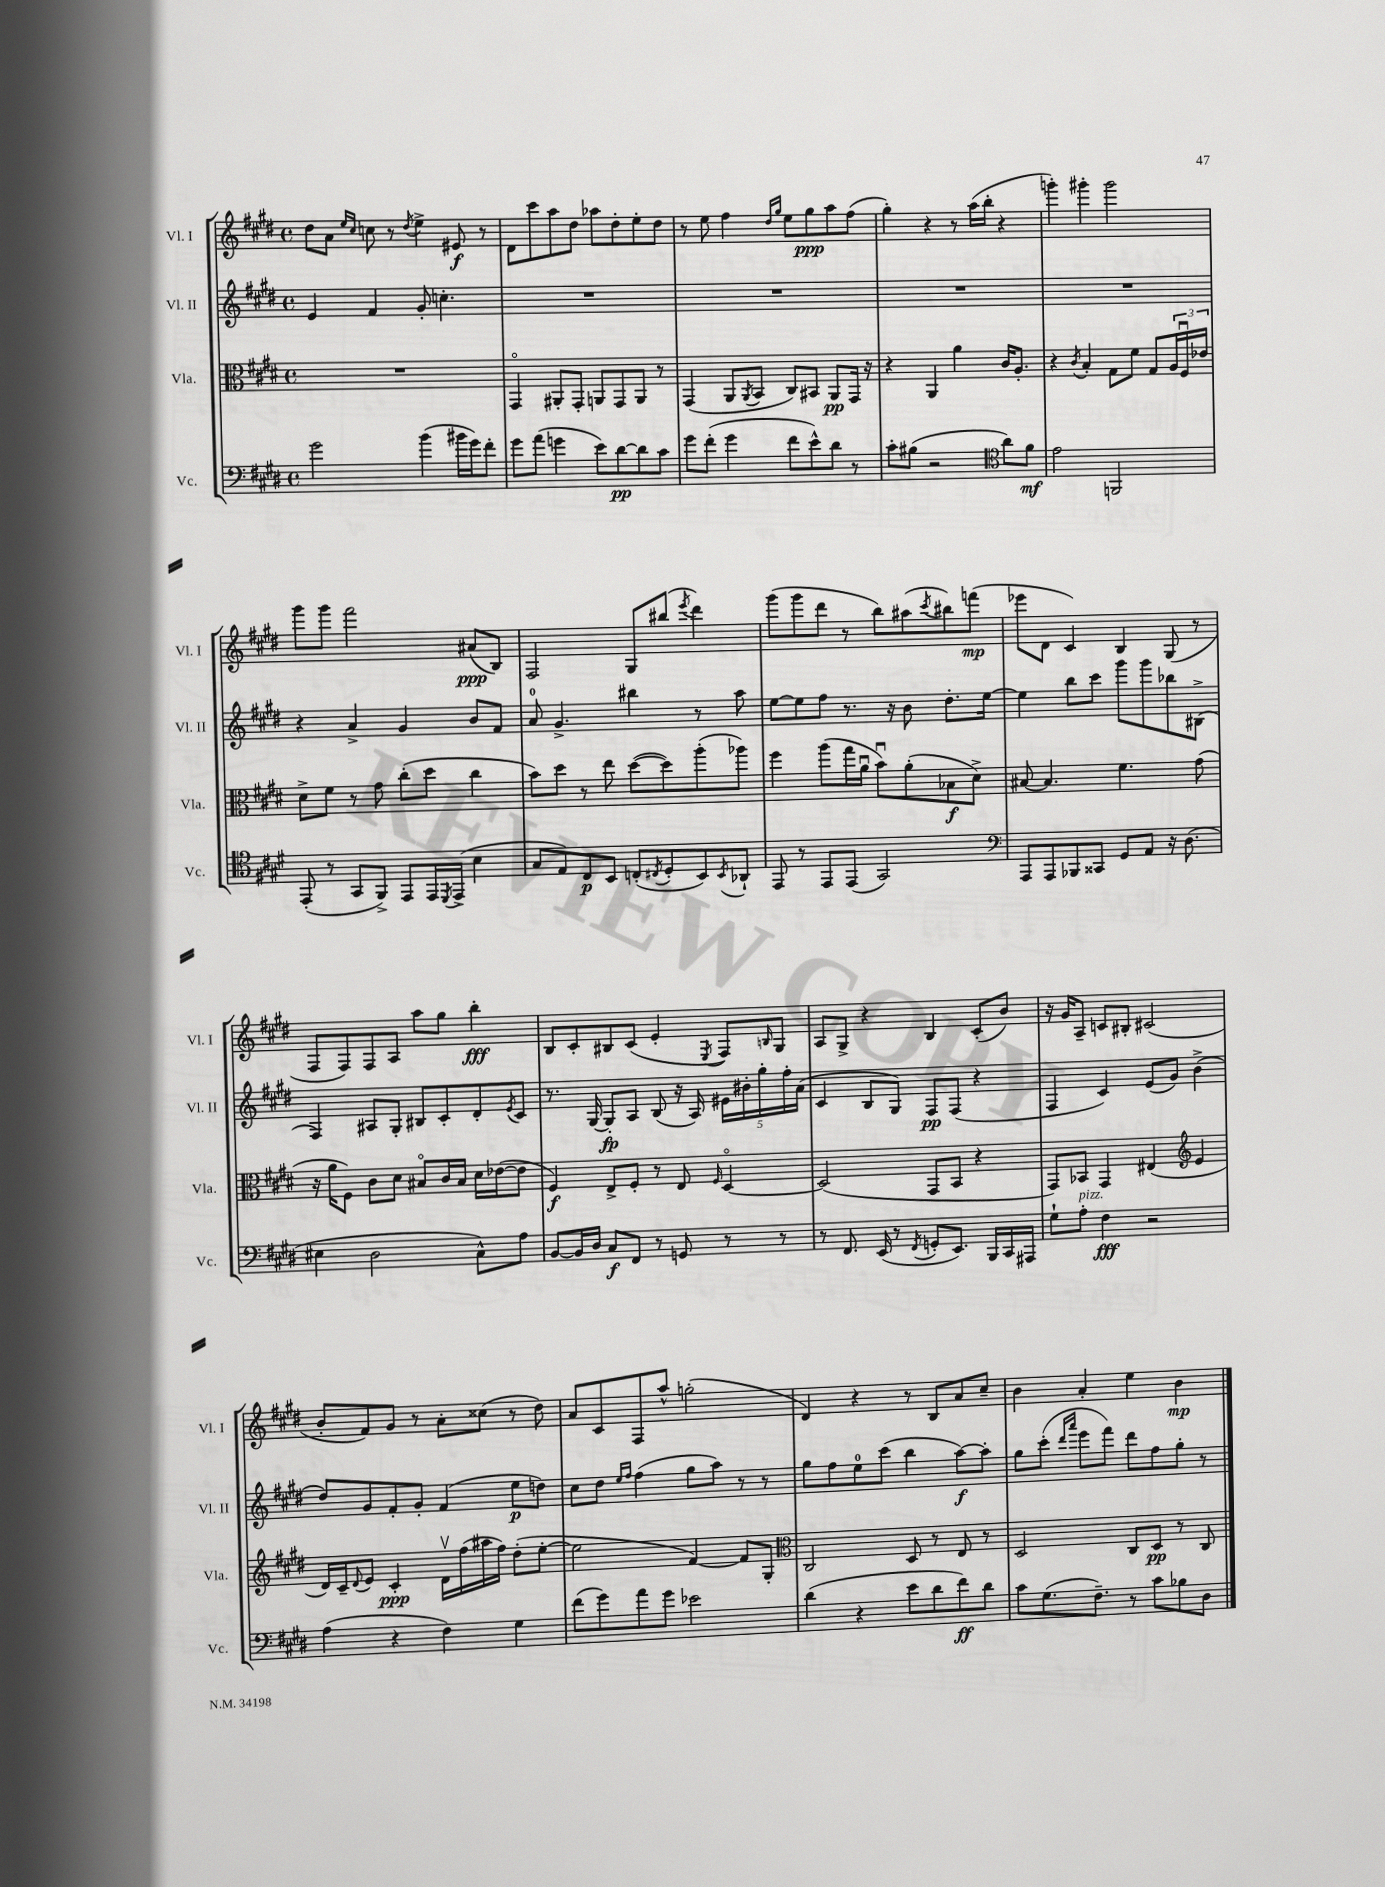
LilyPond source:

<<
\new StaffGroup <<
\new Staff = "s0" \with { instrumentName = "Vl. I" shortInstrumentName = "Vl. I" } {
    \clef treble \key e \major \defaultTimeSignature \time 4/4
    dis''8 a'8 \grace { e''16 cis''16 } c''8 r8 \acciaccatura { dis''8 } e''4-> eis'8\f r8 |
    dis'8 cis'''8 a''8 dis''8 aes''8 dis''8-. e''8-. dis''8 |
    r8 e''8 fis''4 \grace { dis''16 gis''16 } e''8 gis''8\ppp a''8 fis''8( |
    gis''4-.) r4 r8 a''16( b''16-. r4 |
    g'''4-.) gis'''4-. gis'''2 |
    gis'''8 gis'''8 fis'''2 ais'8\ppp( b8) |
    fis2 gis8 bis''8( \acciaccatura { e'''8 } dis'''4) |
    gis'''8( gis'''8 dis'''8 r8 b''8) ais''8( \acciaccatura { cis'''8 } bis''8) f'''8\mp( |
    ees'''8 dis'8 cis'4) b4 gis8( r8 |
    fis8 fis8) fis8 a8 a''8 gis''8 b''4-.\fff |
    b8 cis'8-. bis8 cis'8( e'4-. \acciaccatura { e8 } fis8) \grace { b16 } gis8 |
    a8 gis8-> r4 b4 cis'8-.( b'8) |
    r16 gis'16 a8-- c'8 bis8-. cis'2( |
    b'8-. fis'8) gis'8 r8 a'8-. cisis''8( r8 dis''8) |
    a'8 cis'8 fis8 a''8-^ g''2-.( |
    dis'4) r4 r8 b8 a'8 cis''8-- |
    b'4 a'4-. e''4 b'4\mp \bar "|." |
}
\new Staff = "s1" \with { instrumentName = "Vl. II" shortInstrumentName = "Vl. II" } {
    \clef treble \key e \major \defaultTimeSignature \time 4/4
    e'4 fis'4 gis'8-. c''4.-. |
    R1 |
    R1 |
    R1 |
    R1 |
    r4 a'4-> gis'4 b'8 fis'8 |
    a'8-0 gis'4.-> bis''4 r8 a''8 |
    e''8~ e''8 fis''8 r8. r16 b'8 dis''8.-. e''16~ |
    e''4 b''8 cis'''8 gis'''8 gis'''8 bes''8 bis8->( |
    fis4) ais8 gis8-. bis8 cis'8-. dis'8-. \acciaccatura { e'8 } cis'8 |
    r8. gis16~ gis8-.\fp a8 b8( r16 a16) \tuplet 5/4 { eis'16 bis'16-. gis''16-. fis''16-. a'16( } |
    cis'4 b8 gis8) fis8\pp fis8( r4 |
    fis4 cis'4) e'8( gis'8) b'4->( |
    dis''8) gis'8 fis'8-. gis'8-. fis'4( e''8\p d''8) |
    cis''8 dis''8 \grace { e''16 fis''16 } fis''4( gis''8 a''8) r8 r8 |
    gis''8 fis''8 e''8-0 cis'''8( b''4 a''8~\f) a''8-. |
    gis''8 cis'''8-.( \grace { dis'''16 a'''16 } e'''8 fis'''8) dis'''8 fis''8 gis''8-. r8 \bar "|." |
}
\new Staff = "s2" \with { instrumentName = "Vla." shortInstrumentName = "Vla." } {
    \clef alto \key e \major \defaultTimeSignature \time 4/4
    R1 |
    gis,4\flageolet ais,8-. gis,8-. a,8 gis,8 a,8 r8 |
    gis,4( a,8 \acciaccatura { a,8 } b,8 cis8) bis,8 a,8\pp gis,16 r16 |
    r4 a,4 a'4 cis'16 a8.-. |
    r4 \acciaccatura { cis'8 } b4-. gis8 fis'8 gis8 \tuplet 3/2 { a16 fis16\downbow ees'16 } |
    dis'8-> fis'8 r8 gis'8 cis''8-.( dis''8 cis''4 |
    b'8) dis''8 r8 e''8 dis''8~( dis''8) a''8-.( aes''8) |
    fis''4 a''8( gis''16 a'16\downbow b'8\downbow) a'8-.( bes8\f dis'8->) |
    bis8~ bis4. fis'4. gis'8( |
    r16 a'16 fis8) cis'8 dis'8 bis8\flageolet cis'16 bis16 dis'16 ees'16~( ees'8 |
    fis4\f) e8-> fis8-. r8 e8 \grace { fis16 } dis4~\flageolet |
    dis2( gis,8 b,8 r4 |
    gis,8) bes,8 gis,4 eis4( \clef treble e'4 |
    dis'16) cis'16-- \appoggiatura { dis'8 } e'8 cis'4-.\ppp dis'16\upbow fis''16( ais''16 fis''16) dis''8-.( e''8~-. |
    e''2 fis'4~) fis'8 gis8-. |
    \clef alto cis2 dis8 r8 e8 r8 |
    dis2 cis8 dis8\pp r8 cis8 \bar "|." |
}
\new Staff = "s3" \with { instrumentName = "Vc." shortInstrumentName = "Vc." } {
    \clef bass \key e \major \defaultTimeSignature \time 4/4
    gis'2 b'4( bis'16 gis'16) fis'8-. |
    gis'8 a'8( g'4 e'8) dis'8~\pp dis'8 cis'8 |
    gis'8 fis'8-.( gis'4 fis'8 e'8-^) dis'8 r8 |
    cis'8-. bis8( r2 \clef tenor a'8) fis'8\mf |
    e'2 f,2 |
    e,8-.( r8 gis,8 fis,8->) e,8 e,16 \acciaccatura { dis,8 } e,16->( b4 |
    gis8 e8) cis8\p b,8 c8-.( \acciaccatura { cis8 } dis8-. b,8) \acciaccatura { b,8 } aes,8-! |
    e,8 r8 e,8 e,8( gis,2) |
    \clef bass a,,8 a,,8 bes,,8 cisis,8 gis,8 a,8 r16 dis8.( |
    eis4 dis2 cis8-^) a8 |
    b,8~ b,16 dis16 cis8\f fis,8 r8 g,8 r8 r8 |
    r8 fis,8. e,16( r8 \acciaccatura { fis,8 } g,8-. e,8.) b,,16 cis,16 ais,,16 |
    gis8-! a8-.^\markup { \italic "pizz." } fis4\fff r2 |
    a4( r4 fis4) gis4 |
    fis'8( gis'8) a'8 gis'8 ees'2 |
    dis'4( r4 e'8 dis'8 fis'8\ff) dis'8 |
    cis'8 gis8.( fis8.--) r8 cis'8 bes8 dis8 \bar "|." |
}
>>
>>
\layout { \context { \Score \remove "Bar_number_engraver" } }
